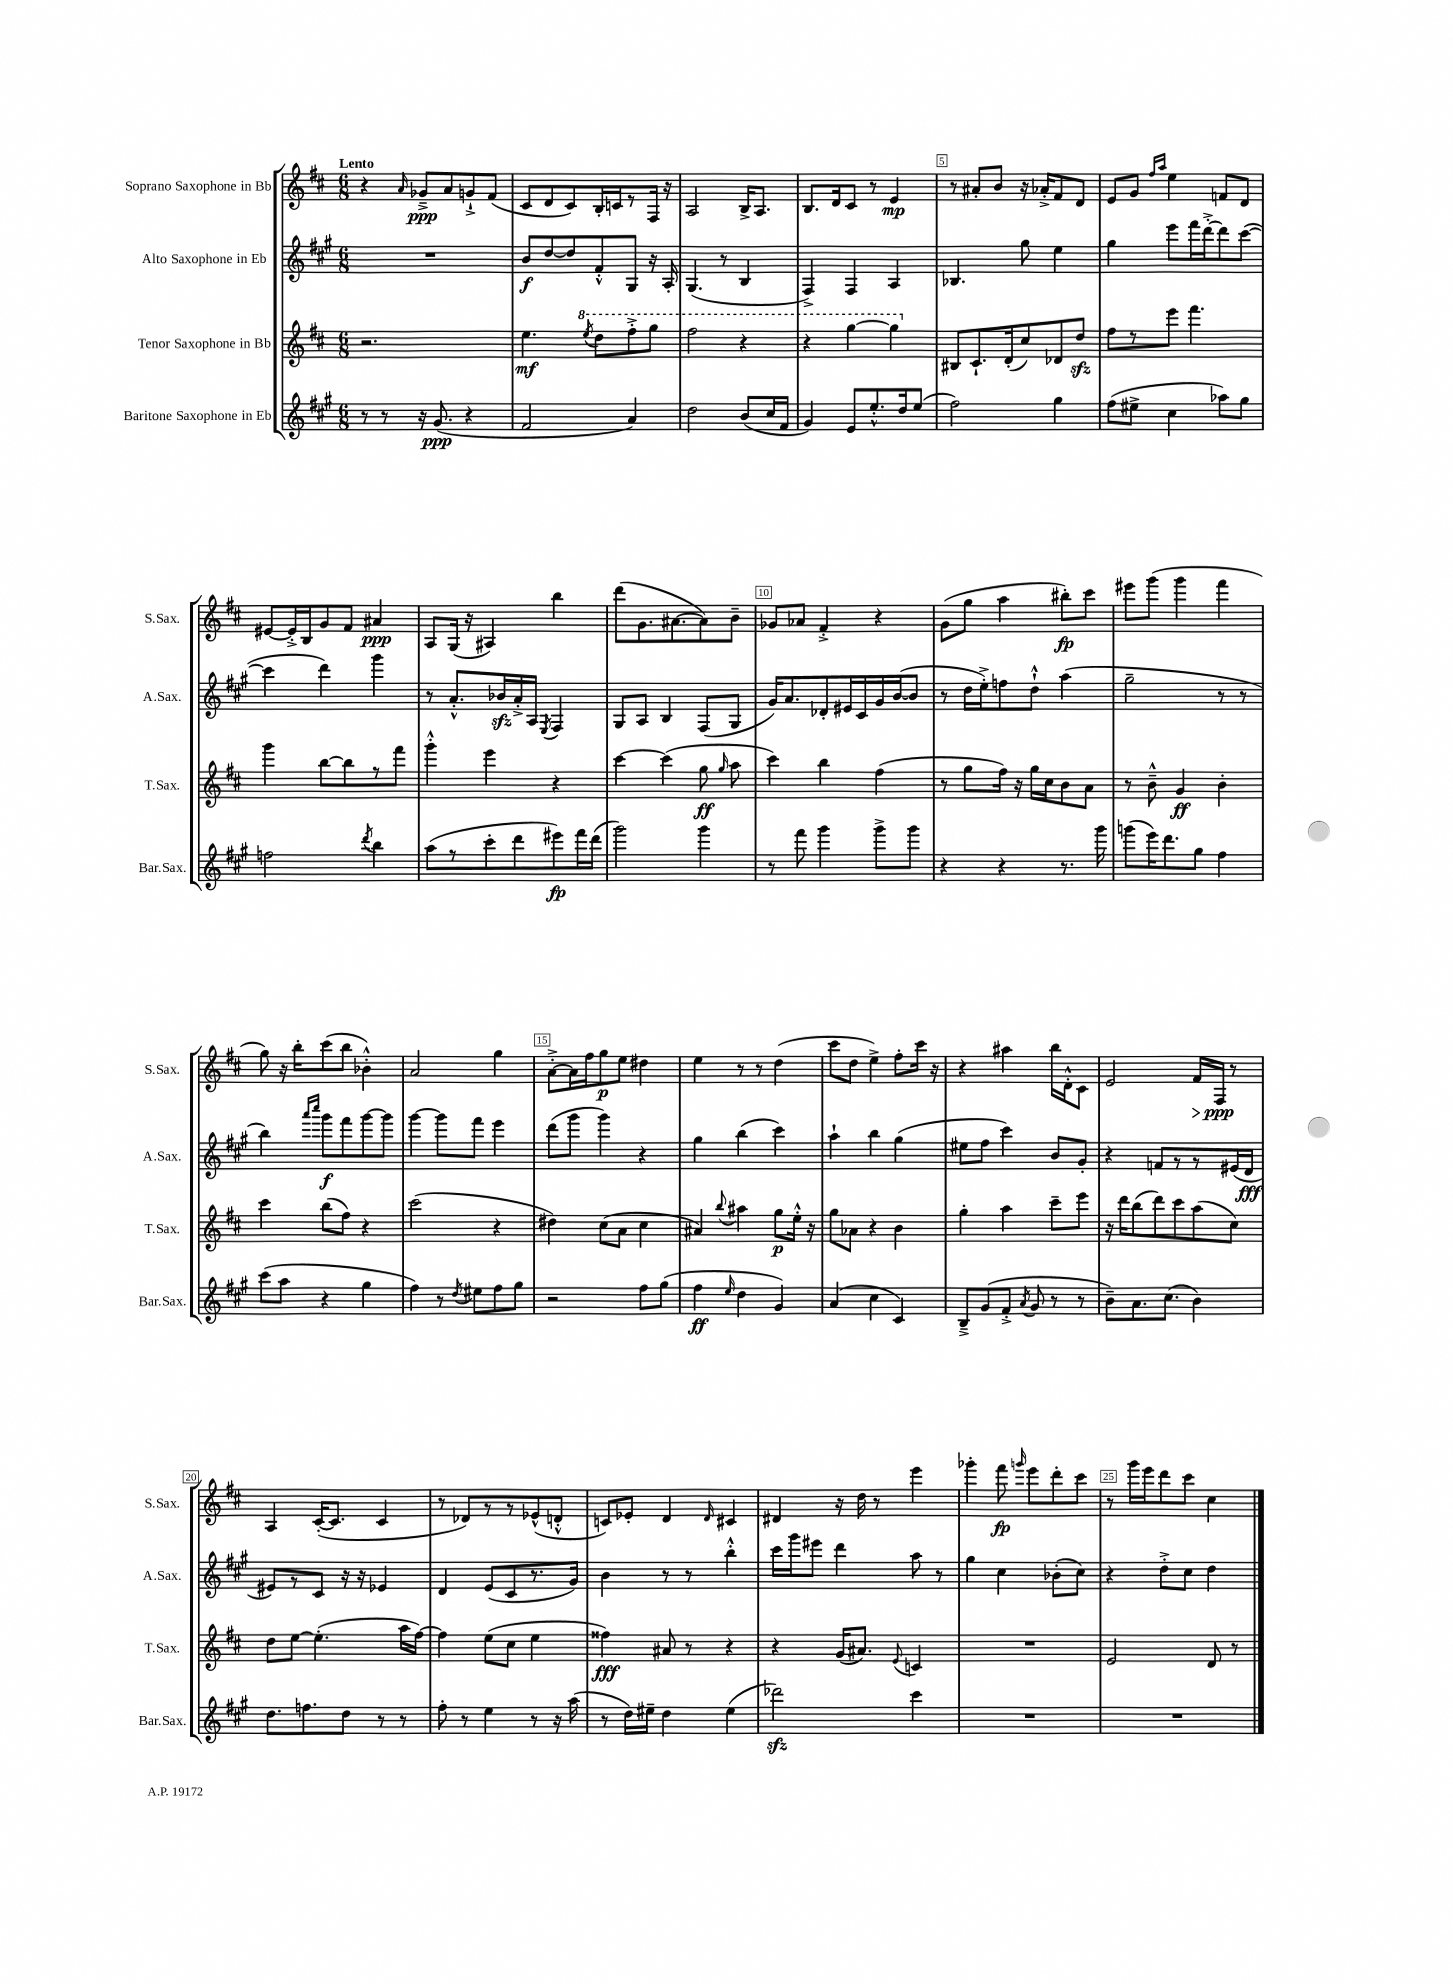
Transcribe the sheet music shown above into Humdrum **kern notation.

**kern	**kern	**kern	**kern
*staff4	*staff3	*staff2	*staff1
*clefG2	*clefG2	*clefG2	*clefG2
*k[f#c#g#]	*k[f#c#]	*k[f#c#g#]	*k[f#c#]
*M6/8	*M6/8	*M6/8	*M6/8
8r	2.r	2.r	4r
8r	.	.	.
.	.	.	16qqa/
16r	.	.	8g-~^/L
(8.g#/	.	.	.
.	.	.	8a/
4r	.	.	8g`^/
.	.	.	(8f#/J
=	=	=	=
2f#/	4.ee\	8b/L	8c#/L
.	.	[8dd/	8d/
.	.	8dd/]	8c#/)
.	8qeee/	.	.
.	8ddd\L	8f#'^^/	16B'/L
.	.	.	16c/J
4a/)	8fff#'^\	8G#/J	8r
.	8ggg\J	16r	16F#/Jk
.	.	16A'/	16r
=	=	=	=
2dd\	2fff#\	(4.G#/	2A/
.	.	8r	.
(8b/L	4r	4B/	16B^/LK
.	.	.	8.A/J
16cc#/L	.	.	.
16f#/JJ	.	.	.
=	=	=	=
4g#/)	4r	4F#^/)	8.B/L
.	.	.	16d/k
8e/L	[4ggg\	4F#/	8c#/J
8.ee'^^/	.	.	8r
.	4ggg\]	4A/	4e/
16dd/k	.	.	.
(8ee/J	.	.	.
=	=	=	=
2ff#\)	8B#/L	4.B-/	8r
.	8.c#`/	.	8a#'/L
.	.	.	8b/J
.	(16d'/k	.	.
.	8cc#/)	8gg#\	16r
.	.	.	16a-'^/LK
4gg#\	8d-/	4ee\	8f#/
.	8dd/J	.	8d/J
=	=	=	=
(8ff#\L	8ff#\L	4gg#\	8e/L
8ee#^\J	8r	.	8g/J
.	.	.	16qqff#/LL
.	.	.	16qqaa/JJ
4cc#\	8eee\J	8eee\L	4ee\
.	4.fff#\	16fff#\L	.
.	.	[16ddd'^\J	.
8aa-\L)	.	8ddd\]	8f/L
8gg#\J	.	([8ccc#\J	8d/J
=	=	=	=
2ff\	4ggg\	4ccc#\]	[8e#/L
.	.	.	16e#'^/]L
.	.	.	16B/J
.	[8bb\L	4ddd\)	8g/
.	8bb\]	.	8f#/J
8qddd/	.	.	.
4bb\	8r	4ggg#\	4a#/
.	8fff#\J	.	.
=	=	=	=
(8aa\L	4ggg'^^\	8r	8A/L
8r	.	8.a'^^/L	(16G/Jk
.	.	.	16r
8ccc#'\	4eee\	.	4A#/)
.	.	16b-/L	.
8ddd\	.	16a'^/	.
.	.	16A/JJ	.
.	.	8qE/	.
8eee#\)	4r	4F#/	4bb\
16fff#\L	.	.	.
(16ddd\JJ	.	.	.
=	=	=	=
2ggg#\)	[4ccc#\	8G#/L	(8ddd\L
.	.	8A/J	8.g\
.	(4ccc#\]	4B/	.
.	.	.	[8.a#\
4ggg#\	8gg\	(8F#/L	8a#\])
.	16qqgg/	.	.
.	8aa\	8G#/J	8b~\J
=	=	=	=
8r	4ccc#\)	16g#/LK)	8g-/L
.	.	8.a/	.
8fff#\	.	.	8a-/J
4ggg#\	4bb\	8d-'/	4f#'^/
.	.	16e#/L	.
.	.	16c#/	.
8ggg#^\L	(4ff#\	16g#/	4r
.	.	([16b/J	.
8ggg#\J	.	8b/]J	.
=	=	=	=
4r	8r	8r	(8g\L
.	8gg\L	16dd\LL	8gg\J
.	.	16ee'^\J)	.
4r	16ff#\Jk)	8ff\	4aa\
.	16r	.	.
.	16gg\LL	8dd`^^\J	.
.	16cc#\J	.	.
8.r	8b\	(4aa\	8bb#'\L)
.	8a\J	.	8ccc#\J
16ggg#\	.	.	.
=	=	=	=
(8ggg\L	8r	2gg#~\	8eee#\L
16eee\K)	8b~^^\	.	(8ggg\J
8.ddd\	.	.	.
.	4g/	.	4ggg\
8gg#\J	.	.	.
4ff#\	4b'\	8r	4fff#\
.	.	8r	.
=	=	=	=
(8ccc#\L	4ccc#\	4bb\)	8gg\)
8aa\J	.	.	16r
.	.	.	16bb'\LK
.	.	16qqaaa/LL	.
.	.	16qqcccc#/JJ	.
4r	(8bb\L	8ggg#\L	(8ccc#\
.	8ff#\J)	8fff#\	8bb\J
4gg#\	4r	[8ggg#\	4b-'^^\)
.	.	8ggg#\]J	.
=	=	=	=
4ff#\)	(2ccc#\	[4ggg#\	2a/
8r	.	8ggg#\]L	.
8qdd/	.	.	.
8ee#\L	.	8fff#\J	.
8ff#\	4r	4eee\	4gg\
8gg#\J	.	.	.
=	=	=	=
2r	4dd#\)	(8ddd\L	[8a'^\L
.	.	8ggg#\J	16a\]L
.	.	.	16ff#\J
.	(8cc#\L	4ggg#\)	8gg\
.	8a\J	.	8ee\J
8ff#\L	4cc#\	4r	4dd#\
(8gg#\J	.	.	.
=	=	=	=
4ff#\	4a#/)	4gg#\	4ee\
16qqee/	8qqbb/	.	.
4dd\	4aa#\	(4bb\	8r
.	.	.	8r
4g#/)	8gg\L	4ccc#\)	(4dd\
.	16ee'^^\Jk	.	.
.	16r	.	.
=	=	=	=
(4a/	8gg\L	4aa`\	8ccc#\L
.	8a-\J	.	8dd\J
4cc#\	4r	4bb\	4ee^\)
4c#/)	4b\	(4gg#\	8ff#'\L
.	.	.	16ccc#\Jk
.	.	.	16r
=	=	=	=
8B~^/L	4gg'\	8ee#\L	4r
(8g#/	.	8ff#\J	.
8f#'^/J	4aa\	4ccc#\)	4aa#\
8qa/	.	.	.
8g#/	.	.	.
8r	8ccc#~\L	8b/L	16bb\LL
.	.	.	16d'^^\J
8r	8eee\J	8g#'/J	8c#\J
=	=	=	=
8b~\L)	16r	4r	2e/
.	16ddd\LK	.	.
8.a\	(8bb\	.	.
.	8ddd\)	8f/L	.
(8.cc#\J	.	.	.
.	8ccc#\	8r	.
4b\)	(8aa\	8r	16f#/LL
.	.	.	16F#/JJ
.	8cc#\J)	(16e#/L	8r
.	.	16d/JJ	.
=	=	=	=
8.dd\L	8dd\L	8e#/L)	4A/
.	[8ee\J	8r	.
8.ff\	.	.	.
.	(4.ee'\]	8c#/J	([16c#'/LK
.	.	.	8.c#/]J
8dd\J	.	16r	.
.	.	16r	.
8r	.	4e-/	4c#/
8r	16aa\LL	.	.
.	[16ff#\JJ)	.	.
=	=	=	=
8ff#'\	4ff#\]	4d/	8r
8r	.	.	8d-/L)
4ee\	(8ee\L	(8e/L	8r
.	8cc#\J	8c#/	8r
8r	4ee\	8.r	(8e-^^/
16r	.	.	8d'^^/J
(16aa\	.	16g#/Jk)	.
=	=	=	=
8r	4ff##\)	4b\	8c/L)
16dd\LL)	.	.	8e-'/J
16ee#~\JJ	.	.	.
4dd\	8a#/	8r	4d/
.	8r	8r	.
.	.	.	16qqd/
(4ee#\	4r	4bb'^^\	4c#/
=	=	=	=
2ddd-\)	4r	16ccc#\LL	4d#/
.	.	16ggg#\J	.
.	.	8eee#\J	.
.	(16g/LK	4ddd\	16r
.	8.a#/J)	.	16dd\
.	.	.	8r
.	8qqe/	.	.
4ccc#\	4c/	8aa\	4eee\
.	.	8r	.
=	=	=	=
2.r	2.r	4gg#\	4ggg-'\
.	.	4cc#\	8fff#\
.	.	.	16qqggg/
.	.	.	8eee\L
.	.	(8b-'\L	8ddd'\
.	.	8cc#\J)	8ccc#\J
=	=	=	=
2.r	2e/	4r	8r
.	.	.	16ggg\LL
.	.	.	16eee\J
.	.	8dd'^\L	8ddd\
.	.	8cc#\J	8ccc#\J
.	8d/	4dd\	4cc#\
.	8r	.	.
==	==	==	==
*-	*-	*-	*-
